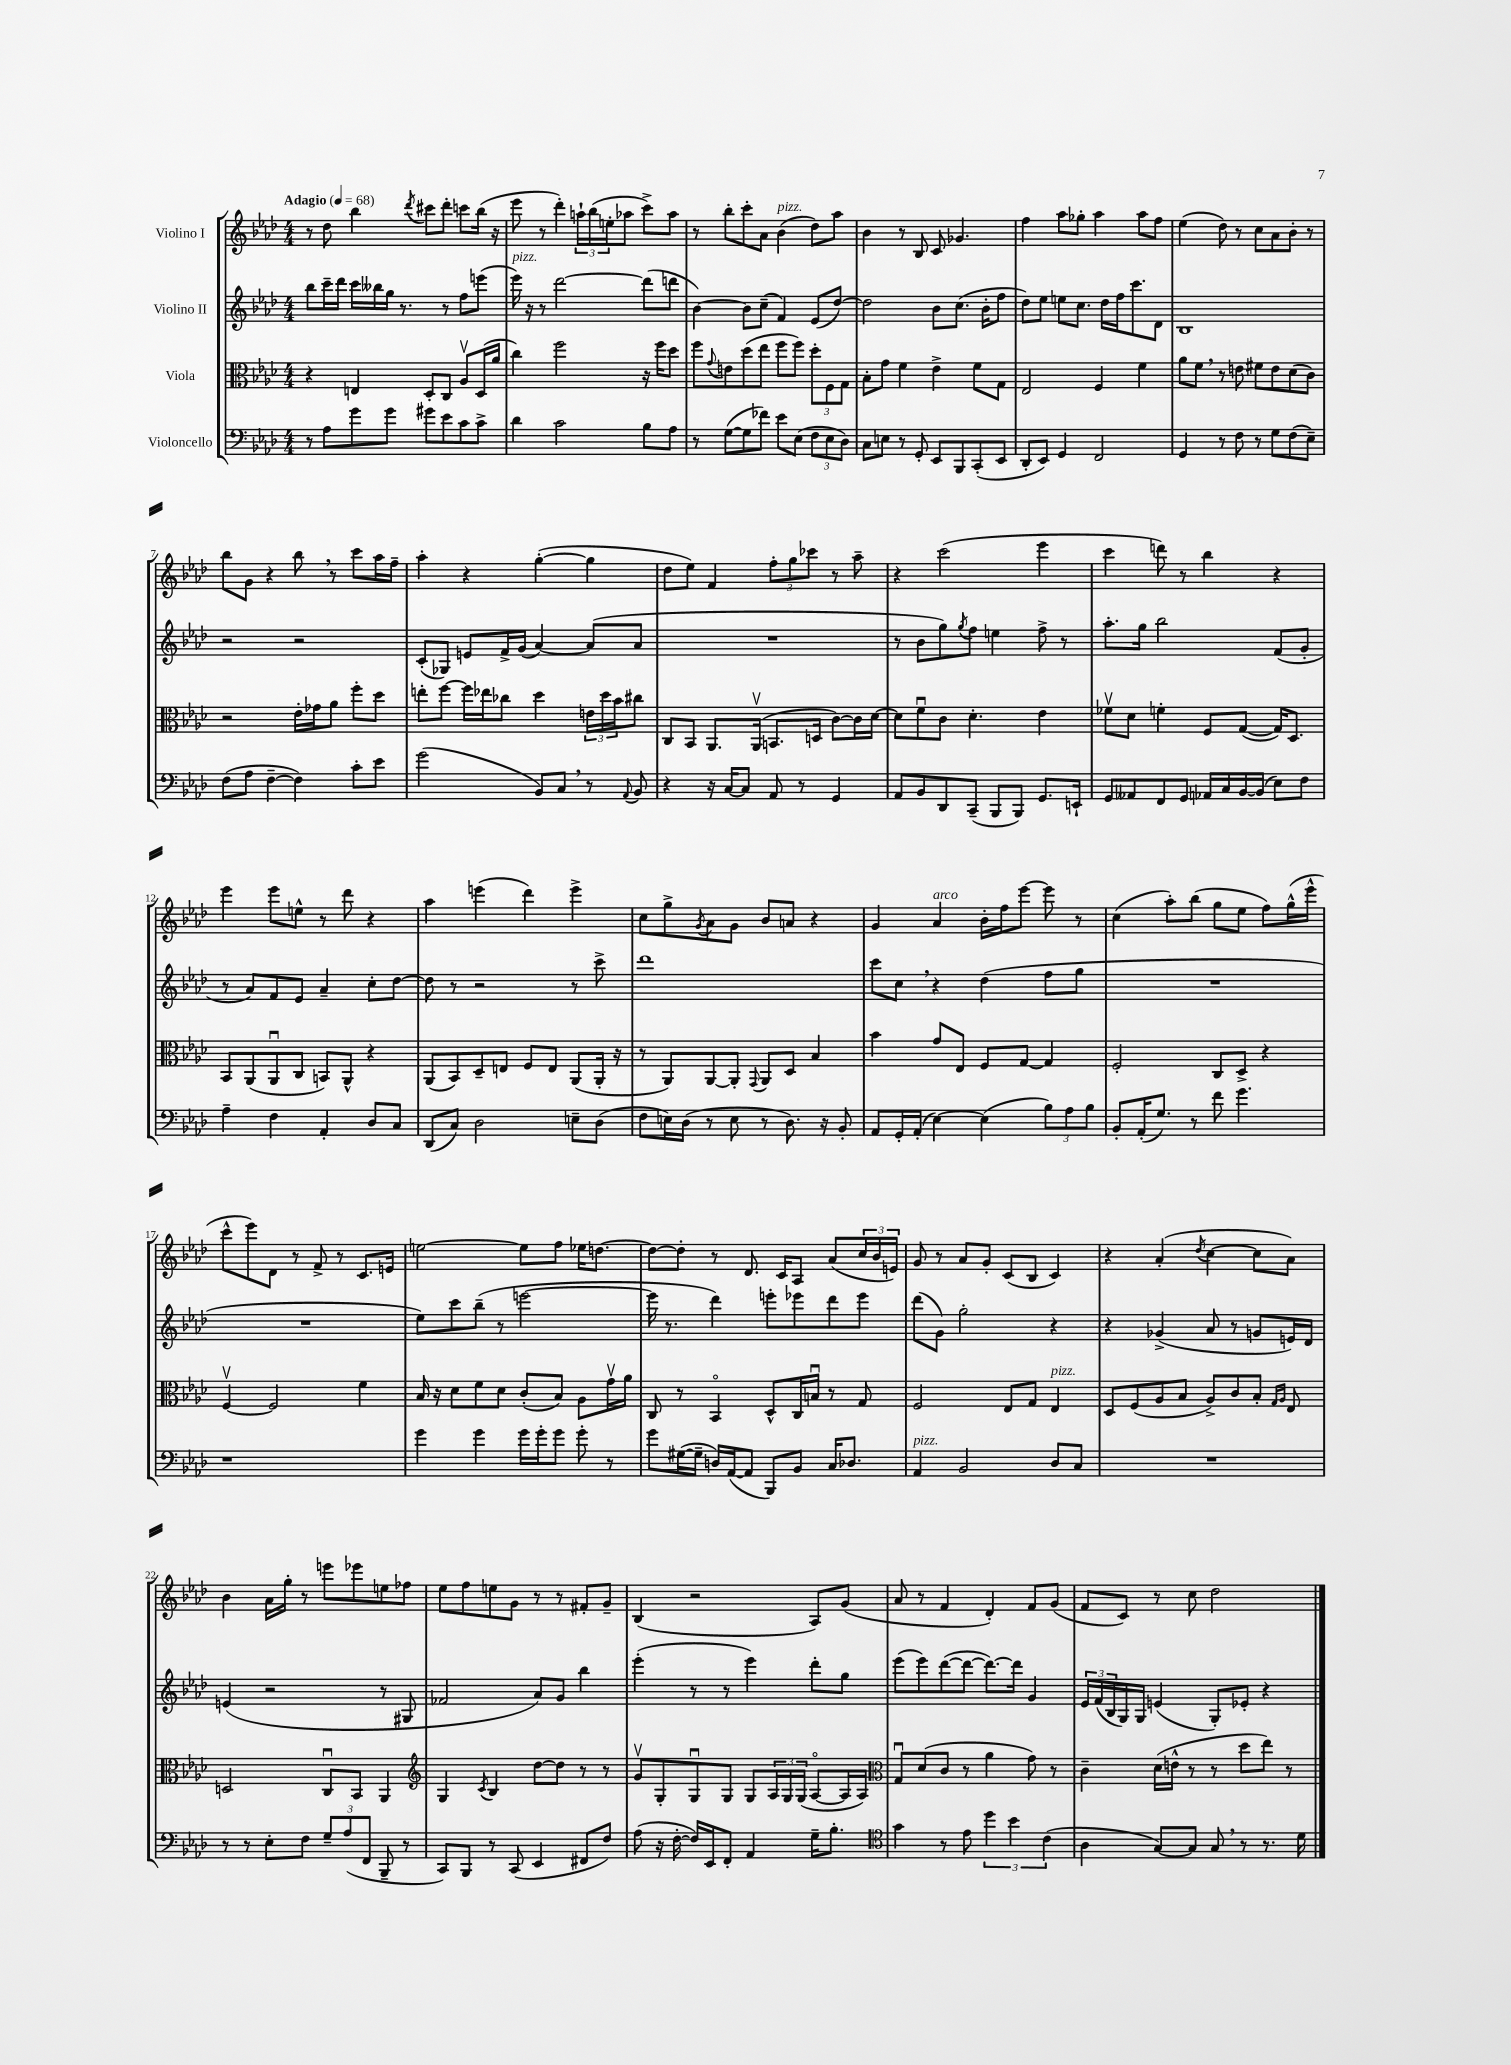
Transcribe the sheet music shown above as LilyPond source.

<<
\new StaffGroup <<
\new Staff = "s0" \with { instrumentName = "Violino I" } {
    \clef treble \key aes \major \numericTimeSignature \time 4/4 \tempo "Adagio" 4 = 68
    r8 des''8 bes''4 \acciaccatura { des'''8 } cis'''8 des'''8-. c'''8 bes''16( r16 |
    ees'''8 r8 des'''4-.) \tuplet 3/2 { a''16-! bes''16( e''16-. } aes''8 c'''8->) aes''8 |
    r8 bes''8-. c'''8-. aes'8 bes'4^\markup { \italic "pizz." }( des''8) aes''8 |
    bes'4 r8 bes8 c'8 ges'4. |
    f''4 aes''8 ges''8-. aes''4 aes''8 f''8 |
    ees''4( des''8) r8 c''8 aes'8 bes'8-. r8 |
    bes''8 g'8 r4 bes''8 \breathe r8 c'''8 aes''16 f''16-- |
    aes''4-. r4 g''4~-.( g''4 |
    des''8 ees''8) f'4 \tuplet 3/2 { f''8-. g''8 ces'''8 } r8 aes''8-- |
    r4 c'''2( ees'''4 |
    c'''4 d'''8) r8 bes''4 r4 |
    ees'''4 ees'''8 e''8-^ r8 des'''8 r4 |
    aes''4 e'''4( des'''4) e'''4-> |
    c''8 g''8-> \acciaccatura { g'8 } aes'8 g'8 bes'8 a'8 r4 |
    g'4 aes'4^\markup { \italic "arco" } bes'16-. f''16 ees'''8~ ees'''8 r8 |
    c''4( aes''8-.) bes''8( g''8 ees''8 f''8) g''16-^( ees'''16-^ |
    c'''8-^ ees'''8) des'8 r8 f'8-> r8 c'8. e'16 |
    e''2~ e''8 f''8 ees''16 d''8.~ |
    d''8~ d''8-. r8 des'8. c'16 aes8 aes'8( \tuplet 3/2 { c''16 bes'16 e'16) } |
    g'8 r8 aes'8 g'8-. c'8( bes8 c'4) |
    r4 aes'4-.( \acciaccatura { des''8 } c''4~ c''8 aes'8) |
    bes'4 aes'16 g''16-. r8 e'''8 ees'''8 e''8 fes''8 |
    ees''8 f''8 e''8 g'8 r8 r8 fis'8-. g'8-- |
    bes4( r2 aes8) g'8( |
    aes'8 r8 f'4 des'4-.) f'8 g'8( |
    f'8 c'8) r8 c''8 des''2 \bar "|." |
}
\new Staff = "s1" \with { instrumentName = "Violino II" } {
    \clef treble \key aes \major \numericTimeSignature \time 4/4
    bes''8 c'''16-- des'''16 c'''16 beses''16 g''16 r8. r8 f''8 e'''8( |
    ees'''16^\markup { \italic "pizz." }) r16 r8 des'''2~ des'''8( d'''8 |
    bes'4~) bes'8 c''8--( f'4) ees'8( des''8~) |
    des''2 bes'8 c''8.( bes'16-. f''8 |
    des''8) ees''8 e''8 c''8. des''16 f''16 c'''8. des'8 |
    bes1 |
    r2 r2 |
    c'8-.( ges8) e'8 f'16-> g'16( aes'4~) aes'8( aes'8 |
    R1 |
    r8 bes'8 g''8) \acciaccatura { g''8 } f''8 e''4 f''8-> r8 |
    aes''8.-. g''16 bes''2 f'8( g'8-. |
    r8 aes'8) f'8 ees'8 aes'4-- c''8-. des''8~ |
    des''8 r8 r2 r8 c'''8-> |
    des'''1 |
    c'''8 c''8 \breathe r4 des''4( f''8 g''8 |
    R1 |
    R1 |
    ees''8) c'''8 bes''8--( r8 e'''2~ |
    e'''16 r8. des'''4) e'''8-. ees'''8 des'''8 ees'''8 |
    des'''8( g'8) g''2-. r4 |
    r4 ges'4->( aes'8 r8 g'8 e'16) des'16 |
    e'4( r2 r8 gis8 |
    fes'2 aes'8) g'8 bes''4 |
    ees'''4-.( r8 r8 ees'''4) des'''8-. g''8 |
    ees'''8( ees'''8) des'''8~( des'''8~ des'''8.~) des'''16 g'4 |
    \tuplet 3/2 { ees'16 f'16( bes16 } g16) g16 e'4( g8-.) ees'8-. r4 \bar "|." |
}
\new Staff = "s2" \with { instrumentName = "Viola" } {
    \clef alto \key aes \major \numericTimeSignature \time 4/4
    r4 e4 des8-. c8 aes8\upbow des16( aes'16 |
    c''4) f''2 r16 f''16 des''8 |
    f''8 \appoggiatura { g'8 } e'8 des''8( ees''8 f''8 f''8) \tuplet 3/2 { des''8-. f8 g8 } |
    bes8-. g'8 f'4 ees'4-> f'8 g8 |
    ees2 f4 f'4 |
    aes'8 f'8 \breathe r8 e'8 fis'8 e'8 des'8( c'8) |
    r2 ees'16-. ges'16 aes'8 f''8-. des''8 |
    e''8-. f''8~ f''16 ees''16 ces''8 des''4 \tuplet 3/2 { e'16 des''16 bes'16 } cis''8 |
    c8 bes,8 aes,8. aes,16\upbow( b,8. d16 c'8~) c'16 des'16~ |
    des'8 f'8\downbow c'8 des'4.-. ees'4 |
    fes'8\upbow des'8 f'4-. f8 g8~( g16) des8. |
    bes,8 aes,8( aes,8\downbow c8 b,8) aes,8-^ r4 |
    aes,8( bes,8) des8-- e8 f8 e8 aes,8( aes,16-. r16 |
    r8 aes,8) aes,8~ aes,8-. \appoggiatura { g,8 } aes,8 des8 bes4 |
    bes'4 g'8 ees8 f8 g8~ g4 |
    f2-. c8 des8-> r4 |
    f4~\upbow f2 f'4 |
    bes16 r16 des'8 f'8 des'8 c'8-.( bes8) aes8 g'16\upbow aes'16 |
    c8 r8 bes,4\flageolet des8-^ c16 b16\downbow r8 g8 |
    f2 ees8 g8 ees4^\markup { \italic "pizz." } |
    des8 f8( aes8 bes8 aes8->) c'8 bes8-. \grace { g16 aes16 } ees8 |
    d2 c8\downbow bes,8 aes,4 |
    \clef treble g4 \acciaccatura { c'8 } bes4 des''8~ des''8 r8 r8 |
    g'8\upbow g8-. g8\downbow g8 g8 \tuplet 3/2 { aes16 g16 g16( } aes8~\flageolet aes16 aes16) |
    \clef alto g8\downbow des'8( c'8 r8 aes'4 g'8) r8 |
    c'4-- des'16( e'16-^ r8 r8 des''8 ees''8) r8 \bar "|." |
}
\new Staff = "s3" \with { instrumentName = "Violoncello" } {
    \clef bass \key aes \major \numericTimeSignature \time 4/4
    r8 aes8 g'8 g'8 gis'8 ees'8 c'8 c'8-> |
    des'4 c'2 bes8 aes8 |
    r8 g8~( g8 fes'8) ees'8 ees8( \tuplet 3/2 { f8 ees8 des8) } |
    c8 e8 r8 g,8-. ees,8 bes,,8 c,8-.( ees,8 |
    des,8-. ees,8) g,4 f,2 |
    g,4 r8 f8 r8 g8 f8( ees8--) |
    f8( aes8 f4~-- f4) c'8-. ees'8 |
    g'2( bes,8) c8 \breathe r8 \appoggiatura { aes,8 } bes,8 |
    r4 r16 c16~ c8 aes,8 r8 g,4 |
    aes,8 bes,8 des,8 c,8--( bes,,8 bes,,8) g,8. e,16-! |
    g,8 aeses,8 f,8 g,8 aes,16 c16 bes,16~ bes,16( ees8) f8 |
    aes4-- f4 aes,4-. des8 c8 |
    des,8( c8) des2 e8-- des8( |
    f8 e16) des16( r8 e8 r8 des8.) r16 bes,8-. |
    aes,8 g,16-. aes,16-.( ees4~) ees4( \tuplet 3/2 { bes8) aes8 bes8 } |
    bes,8-. aes,16-.( g8.) r8 f'8 g'4. |
    r1 |
    g'4 g'4 g'16 g'16-. g'8 g'8-. r8 |
    g'8 gis16~( gis16-- d16) aes,16~( aes,8 bes,,8) bes,8 c16 des8. |
    aes,4^\markup { \italic "pizz." } bes,2 des8 c8 |
    R1 |
    r8 r8 ees8-. f8 \tuplet 3/2 { g8-- aes8( f,8 } bes,,8-- r8 |
    c,8) bes,,8 r8 c,8( ees,4 fis,8 f8) |
    aes8( r16 f16~-. f16) ees,16 f,8-. aes,4 g16-- bes8.-. |
    \clef tenor g'4 r8 ees'8 \tuplet 3/2 { des''4 bes'4 c'4( } |
    aes4 g8~) g8 g8 \breathe r8 r8. des'16 \bar "|." |
}
>>
>>
